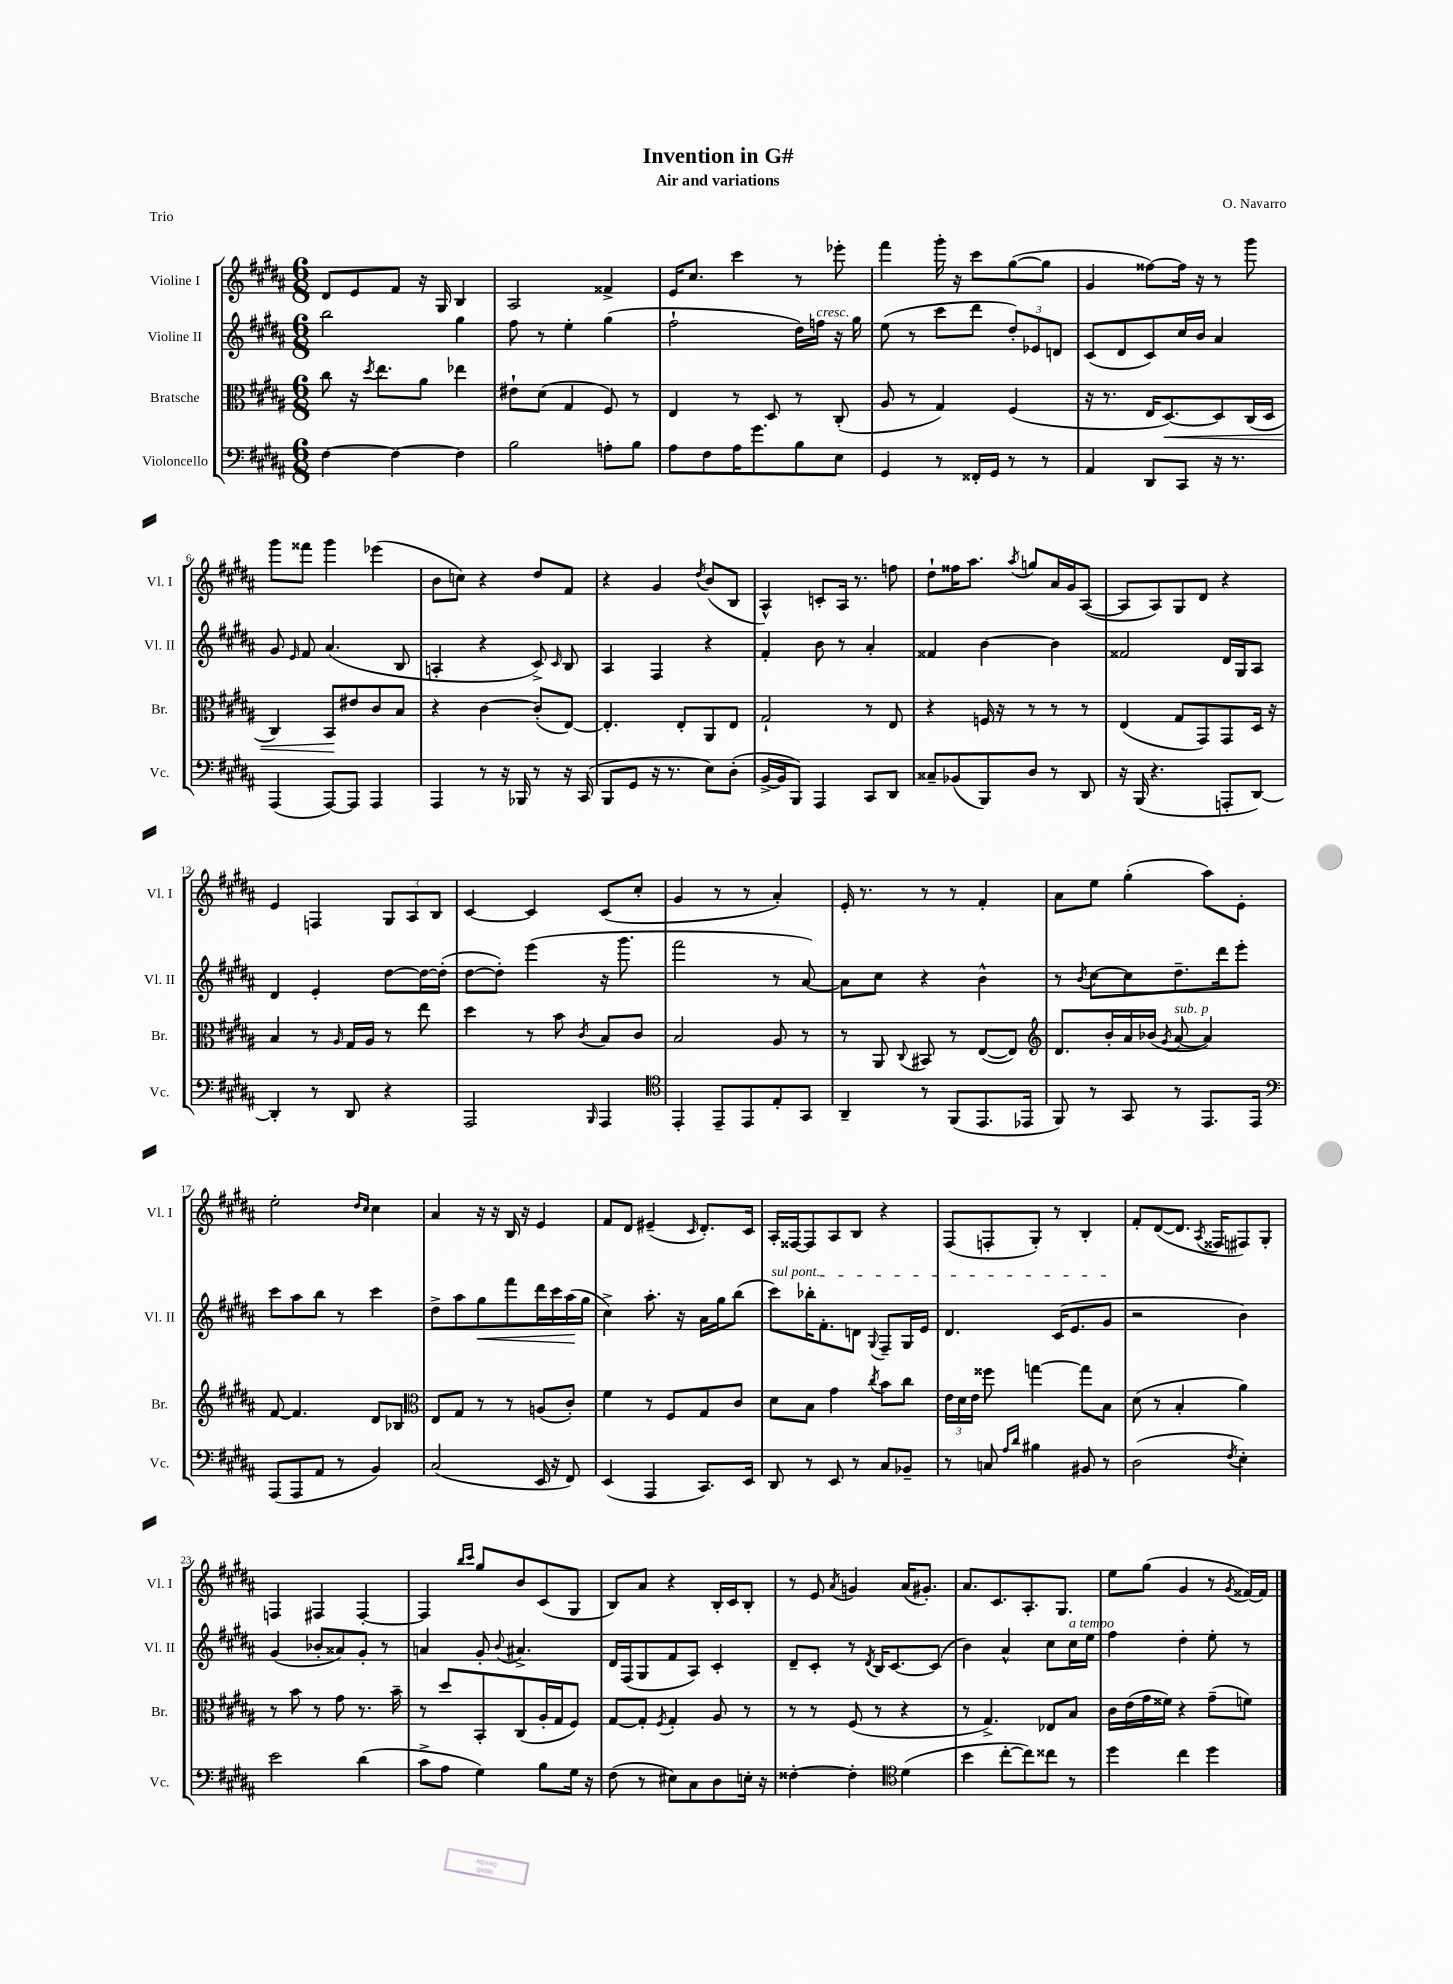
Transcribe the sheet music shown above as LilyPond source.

\header { title = "Invention in G#" composer = "O. Navarro" subtitle = "Air and variations" piece = "Trio" }
<<
\new StaffGroup <<
\new Staff = "s0" \with { instrumentName = "Violine I" shortInstrumentName = "Vl. I" } {
    \clef treble \key b \major \numericTimeSignature \time 6/8
    \autoBeamOff dis'8[ e'8 fis'8] r16 gis16 b4 |
    ais2 fisis'4-> |
    e'16[ cis''8.] cis'''4 r8 ees'''8-. |
    fis'''4 gis'''16-. r16 cis'''8[ gis''8~( gis''8] |
    gis'4 fisis''8[~) fisis''16] r16 r8 gis'''8 |
    gis'''8[ fisis'''8] gis'''4 ees'''4( |
    b'8[ c''8]) r4 dis''8[ fis'8] |
    r4 gis'4 \acciaccatura { dis''8 } b'8[( b8] |
    ais4-^) c'8[-. ais16] r8. f''8 |
    dis''8[-! fisis''16 ais''8.] \acciaccatura { ais''8 } g''8[ ais'16 gis'16 ais8]~( |
    ais8[ ais8) gis8 dis'8] r4 |
    e'4 f4 \tuplet 3/2 { gis8[ ais8 b8] } |
    cis'4~ cis'4 cis'8[( cis''8]-. |
    gis'4 r8 r8 ais'4-.) |
    e'16-. r8. r8 r8 fis'4-. |
    ais'8[ e''8] gis''4-.( ais''8[) e'8]-. |
    e''2-. \grace { dis''16[ cis''16] } cis''4 |
    ais'4 r16 r16 b16 r16 e'4 |
    fis'8[ dis'8] eis'4--( \grace { cis'16 } dis'8.[-.) cis'16] |
    ais16[-. fisis16~ fisis8 ais8 b8] r4 |
    fis8[( f8-. gis8]-.) r8 b4-. |
    fis'8[-. dis'8~( dis'8.] \acciaccatura { ais8 } fisis16[ fis8) gis8]-. |
    f4 fis4 fis4~-. |
    fis4 \grace { b''16[ cis'''16] } gis''8[ b'8 cis'8( gis8] |
    b8[) ais'8] r4 b16[-. cis'16 b8]-. |
    r8 e'8 \acciaccatura { ais'8 } g'4 ais'16[( gis'8.]-.) |
    ais'8.[ cis'8. ais8.-. gis8.] |
    e''8[ gis''8]( gis'4 r8 \acciaccatura { gis'8 } fisis'16[~) fisis'16] \bar "|." |
}
\new Staff = "s1" \with { instrumentName = "Violine II" shortInstrumentName = "Vl. II" } {
    \clef treble \key b \major \numericTimeSignature \time 6/8
    \autoBeamOff b''2 gis''4 |
    fis''8 r8 e''4-. gis''4( |
    fis''2-! dis''16[) f''16]^\markup { \italic "cresc." } r16 gis''16 |
    e''8( r8 cis'''8[ dis'''8] \tuplet 3/2 { dis''8[-.) ees'8 d'8] } |
    cis'8[( dis'8 cis'8) cis''16 b'16] ais'4 |
    gis'8 \grace { e'16 } fis'8 ais'4.( b8 |
    a4-. r4 cis'8->) \grace { cis'16 } b8 |
    ais4 fis4 r4 |
    fis'4-. b'8 r8 ais'4-. |
    fisis'4 b'4~ b'4 |
    fisis'2 dis'16[ gis16 ais8] |
    dis'4 e'4-. dis''8[~ dis''16~ dis''16]-.( |
    dis''8[~ dis''8]-.) e'''4( r16 gis'''8. |
    fis'''2 r8 ais'8~) |
    ais'8[ cis''8] r4 b'4-^ |
    r8 \acciaccatura { b'8 } cis''8[~ cis''8 dis''8.-- dis'''16 e'''8]-. |
    cis'''8[ ais''8 b''8] r8 cis'''4 |
    dis''8[-> ais''8 gis''8\< fis'''8 dis'''16 cis'''16 ais''16\!( gis''16] |
    cis''4->) ais''8.-. r16 ais'16[ gis''16 b''8]( |
    \once \override TextSpanner.bound-details.left.text = \markup { \italic "sul pont." } cis'''8[\startTextSpan) bes''16-. fis'8.-. d'8] \appoggiatura { gis8 } fis8[-- gis16 e'16] |
    dis'4. cis'16[( e'8. gis'8]\stopTextSpan |
    r2 b'4) |
    gis'4( bes'8[-. aisis'8) gis'8]-. r8 |
    a'4 gis'8-. \appoggiatura { b'8 } ais'4.-> |
    dis'16[ fis16( gis8 fis'8 ais8]) cis'4-. |
    dis'8[-- cis'8]-. r8 \acciaccatura { dis'8 } b16[ cis'8.~ cis'8]( |
    b'4) ais'4-^ cis''8[ cis''16^\markup { \italic "a tempo" } e''16] |
    fis''4 dis''4-. e''8-. r8 \bar "|." |
}
\new Staff = "s2" \with { instrumentName = "Bratsche" shortInstrumentName = "Br." } {
    \clef alto \key b \major \numericTimeSignature \time 6/8
    \autoBeamOff cis''8 r16 \acciaccatura { dis''8 } e''8.[ ais'8] ees''4 |
    eis'8[-! dis'8]( gis4 fis8) r8 |
    e4 r8 dis8 r8 cis8-.( |
    ais8 r8 gis4) fis4( |
    r16 r8. e16[ dis8.~\<) dis8 cis16( dis16] |
    cis4) b,8[\! eis'8 cis'8 b8] |
    r4 cis'4~ cis'8[-.( e8]~) |
    e4.-. e8[-. ais,8 e8] |
    gis2-! r8 e8 |
    r4 f16 r16 r8 r8 r8 |
    e4( gis8[ gis,8) gis,8 dis16] r16 |
    b4 r8 \grace { ais16 } gis16[ ais16] r8 e''8 |
    dis''4 r8 b'8 \acciaccatura { cis'8 } b8[ cis'8] |
    b2 ais8 r8 |
    r8 ais,8 \appoggiatura { cis8 } bis,8 r8 e8[~( e8]) |
    \clef treble dis'8.[ b'16-. ais'16 bes'16]( \acciaccatura { gis'8 } ais'8~^\markup { \italic "sub. p" } ais'4) |
    fis'8~ fis'4. dis'8[ bes8] |
    \clef alto e8[ gis8] r8 r8 a8[( cis'8]-.) |
    fis'4 r8 fis8[ gis8 cis'8] |
    dis'8[ b8] gis'4 \acciaccatura { cis''8 } b'8[ cis''8] |
    \tuplet 3/2 { e'16[ dis'16 e'16] } fisis''8 g''4~ g''8[ b8] |
    dis'8( r8 b4-. ais'4) |
    r8 b'8 r8 gis'8 r8. b'16-- |
    r8 dis''8[ b,8-. cis8( ais16-. gis16 fis8]) |
    gis8[~ gis8]-. \acciaccatura { fis8 } gis4-. ais8 r8 |
    r8 r8 fis8( r8 r4 |
    r8 gis4.->) ees8[ b8] |
    cis'16[ e'16( gis'16 fisis'16]) r4 gis'8[--( f'8]) \bar "|." |
}
\new Staff = "s3" \with { instrumentName = "Violoncello" shortInstrumentName = "Vc." } {
    \clef bass \key b \major \numericTimeSignature \time 6/8
    \autoBeamOff fis4~ fis4~ fis4 |
    b2 a8[-. b8] |
    ais8[ fis8 ais16 gis'8. b8 e8] |
    gis,4 r8 fisis,16[-. gis,16] r8 r8 |
    ais,4 dis,8[ cis,8] r16 r8. |
    ais,,4( ais,,8[~) ais,,8] ais,,4 |
    ais,,4 r8 r16 bes,,16 r8 r16 cis,16( |
    b,,8[ gis,8] r16 r8. e8[) dis8]-.( |
    b,16[~-> b,16 b,,8]) ais,,4 cis,8[ dis,8] |
    cisis8[-- bes,8( b,,8) dis8] r8 dis,8 |
    r16 b,,16( r4. a,,8[-. dis,8]~) |
    dis,4-. r8 dis,8 r4 |
    ais,,2 \grace { b,,16 } ais,,4 |
    \clef tenor e,4-. e,8[-- e,8 e8-. gis,8] |
    ais,4-- r8 fis,8[( e,8. ees,16] |
    fis,8) r8 gis,8 r8 e,8.[ e,16] |
    \clef bass ais,,8[( ais,,8 ais,8] r8 b,4) |
    cis2( e,16 r16 fis,8) |
    e,4( ais,,4 cis,8.[) e,16] |
    dis,8 r8 e,8 r8 cis8[ bes,8]-- |
    r8 c8 \grace { ais16[ dis'16] } bis4 bis,8 r8 |
    dis2( \acciaccatura { fis8 } e4-.) |
    e'2 dis'4( |
    cis'8[-> ais8] gis4) b8[ gis16] r16 |
    fis8( r8 eis8[) cis8 dis8 e16]-. r16 |
    fisis4~-. fisis4-. \clef tenor dis'4( |
    b'4 cis''8[~-. cis''8) cisis''8] r8 |
    dis''4 cis''4 dis''4 \bar "|." |
}
>>
>>
